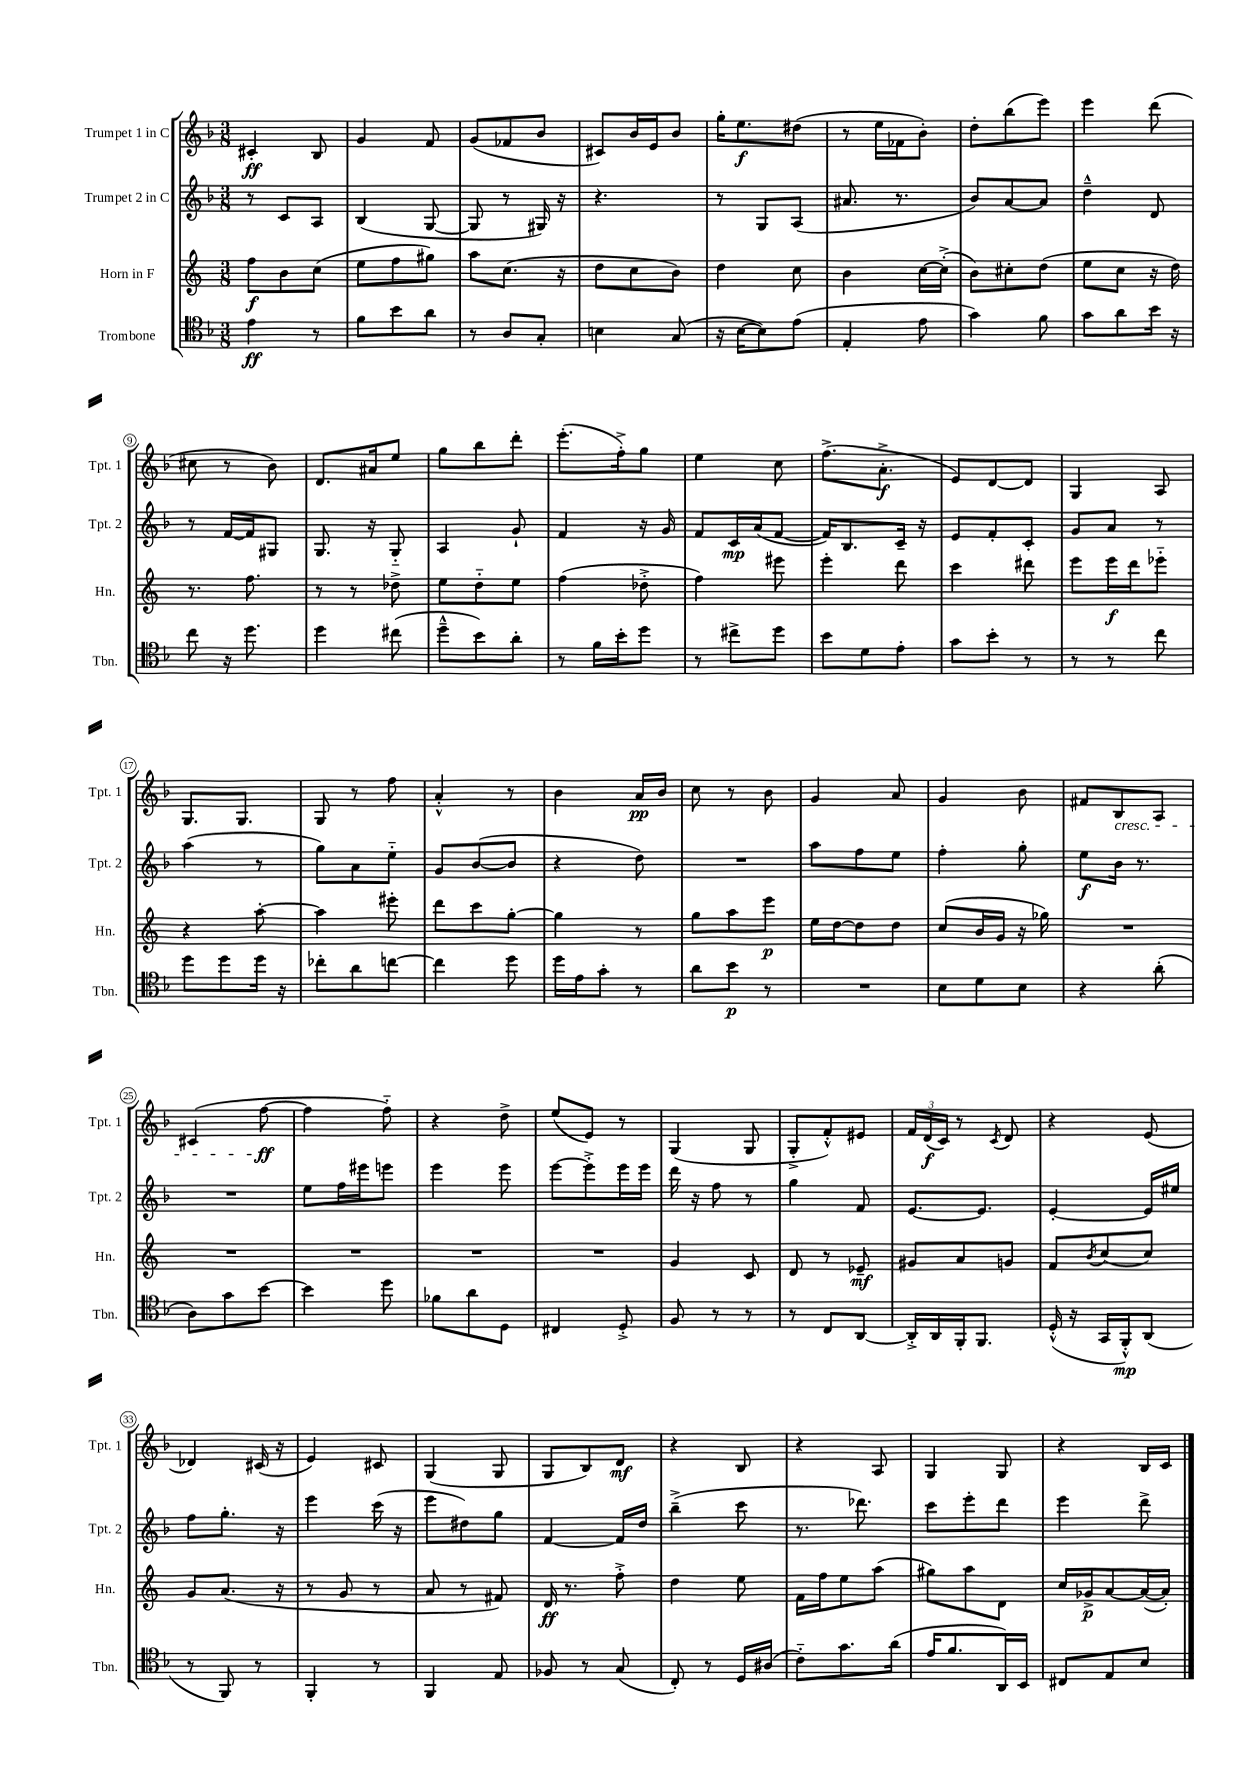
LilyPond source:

<<
\new StaffGroup <<
\new Staff = "s0" \with { instrumentName = "Trumpet 1 in C" shortInstrumentName = "Tpt. 1" } {
    \clef treble \key f \major \numericTimeSignature \time 3/8
    cis'4-.\ff bes8 |
    g'4 f'8 |
    g'8( fes'8 bes'8 |
    cis'8) bes'16 e'16 bes'8 |
    g''16-. e''8.\f dis''8( |
    r8 e''16 fes'16 bes'8-.) |
    d''8-. bes''8( e'''8) |
    e'''4 d'''8( |
    cis''8 r8 bes'8) |
    d'8. ais'16 e''8 |
    g''8 bes''8 d'''8-. |
    e'''8.-.( f''16-.->) g''8 |
    e''4 c''8 |
    f''8.->( a'8.-.->\f |
    e'8) d'8~ d'8 |
    g4 a8 |
    g8. g8. |
    g8 r8 f''8 |
    a'4-.-^ r8 |
    bes'4 a'16\pp bes'16 |
    c''8 r8 bes'8 |
    g'4 a'8 |
    g'4 bes'8 |
    fis'8 bes8\cresc a8 |
    cis'4( f''8~\ff\! |
    f''4 f''8-_) |
    r4 d''8-> |
    e''8( e'8) r8 |
    g4( g8 |
    g8-.-> f'8-.-^) eis'8 |
    \tuplet 3/2 { f'16 d'16\f( c'16) } r8 \acciaccatura { c'8 } d'8 |
    r4 e'8( |
    des'4) cis'16( r16 |
    e'4) cis'8 |
    g4( g8 |
    g8 bes8) d'8\mf |
    r4 bes8 |
    r4 a8 |
    g4 g8 |
    r4 bes16 c'16 \bar "|." |
}
\new Staff = "s1" \with { instrumentName = "Trumpet 2 in C" shortInstrumentName = "Tpt. 2" } {
    \clef treble \key f \major \numericTimeSignature \time 3/8
    r8 c'8 a8 |
    bes4( g8~ |
    g8 r8 gis16) r16 |
    r4. |
    r8 g8 a8( |
    ais'8. r8. |
    bes'8) a'8~ a'8 |
    d''4---^ d'8 |
    r8 f'16~ f'16 gis8 |
    g8. r16 g8-_ |
    a4 g'8-! |
    f'4 r16 g'16 |
    f'8 c'16\mp a'16( f'8~ |
    f'16) bes8. c'16-- r16 |
    e'8 f'8-. c'8-. |
    g'8 a'8 r8 |
    a''4( r8 |
    g''8) a'8 e''8-_ |
    g'8 bes'8~( bes'8 |
    r4 d''8) |
    R4. |
    a''8 f''8 e''8 |
    f''4-. g''8-. |
    e''8\f bes'16 r8. |
    R4. |
    e''8 f''16 eis'''16 e'''8 |
    e'''4 e'''8 |
    e'''8~ e'''8-.-> e'''16 e'''16 |
    d'''16 r16 f''8 r8 |
    g''4 f'8 |
    e'8.~ e'8. |
    e'4~-. e'16 eis''16 |
    f''8 g''8.-. r16 |
    e'''4 c'''16( r16 |
    e'''8 dis''8) g''8 |
    f'4~ f'16 d''16 |
    bes''4--->( c'''8 |
    r8. des'''8.) |
    c'''8 e'''8-. d'''8 |
    e'''4 d'''8-> \bar "|." |
}
\new Staff = "s2" \with { instrumentName = "Horn in F" shortInstrumentName = "Hn." } {
    \clef treble \key c \major \numericTimeSignature \time 3/8
    f''8\f b'8 c''8( |
    e''8 f''8 gis''8) |
    a''8 c''8.( r16 |
    d''8 c''8 b'8) |
    d''4 c''8 |
    b'4 c''16~ c''16-.->( |
    b'8) cis''8-. d''8( |
    e''8 c''8 r16 d''16) |
    r8. f''8. |
    r8 r8 des''8-> |
    e''8 d''8-_ e''8 |
    f''4( des''8-.-> |
    f''4) eis'''8 |
    e'''4-. d'''8 |
    c'''4 dis'''8 |
    e'''8 e'''16\f d'''16 ees'''8-_ |
    r4 a''8~-. |
    a''4 eis'''8-. |
    d'''8 c'''8 g''8~-. |
    g''4 r8 |
    g''8 a''8 e'''8\p |
    e''16 d''16~ d''8 d''8 |
    c''8( b'16 g'16 r16 ges''16) |
    R4. |
    R4. |
    R4. |
    R4. |
    R4. |
    g'4 c'8 |
    d'8 r8 ees'8--\mf |
    gis'8 a'8 g'8 |
    f'8 \acciaccatura { b'8 } c''8( c''8) |
    g'8 a'8.( r16 |
    r8 g'8 r8 |
    a'8 r8 fis'8) |
    d'16\ff r8. f''8-.-> |
    d''4 e''8 |
    f'16 f''16 e''8 a''8( |
    gis''8) a''8 d'8 |
    c''16 ges'16->\p a'8~ a'16~( a'16-.) \bar "|." |
}
\new Staff = "s3" \with { instrumentName = "Trombone" shortInstrumentName = "Tbn." } {
    \clef tenor \key f \major \numericTimeSignature \time 3/8
    e'4\ff r8 |
    f'8 bes'8 a'8 |
    r8 a8 g8-. |
    b4 g8( |
    r16 bes16~ bes8) e'8( |
    e4-. e'8 |
    g'4) f'8 |
    g'8 a'8 bes'16 r16 |
    c''8 r16 d''8. |
    d''4 cis''8( |
    d''8---^ bes'8) a'8-. |
    r8 f'16 bes'16-. d''8 |
    r8 cis''8-> d''8 |
    bes'8 d'8 e'8-. |
    g'8 bes'8-. r8 |
    r8 r8 c''8 |
    d''8 d''8 d''16 r16 |
    ces''8-. a'8 c''8~ |
    c''4 d''8 |
    d''16 e'16 g'8-. r8 |
    a'8 bes'8\p r8 |
    R4. |
    bes8 d'8 bes8 |
    r4 a'8-.( |
    a8) g'8 bes'8~ |
    bes'4 d''8 |
    fes'8 a'8 d8 |
    cis4 d8-.-> |
    f8 r8 r8 |
    r8 c8 a,8~ |
    a,16-.-> a,16 f,16-. f,8. |
    d16-.-^( r16 g,16 f,16-.-^\mp) a,8( |
    r8 f,8) r8 |
    f,4-. r8 |
    f,4 e8 |
    fes8 r8 g8( |
    c8-.) r8 d16 ais16( |
    c'8-_) g'8. a'16( |
    e'16 f'8. a,16) bes,16 |
    cis8 e8 bes8 \bar "|." |
}
>>
>>
\layout { \context { \Score \override BarNumber.stencil = #(make-stencil-circler 0.1 0.3 ly:text-interface::print) } }
